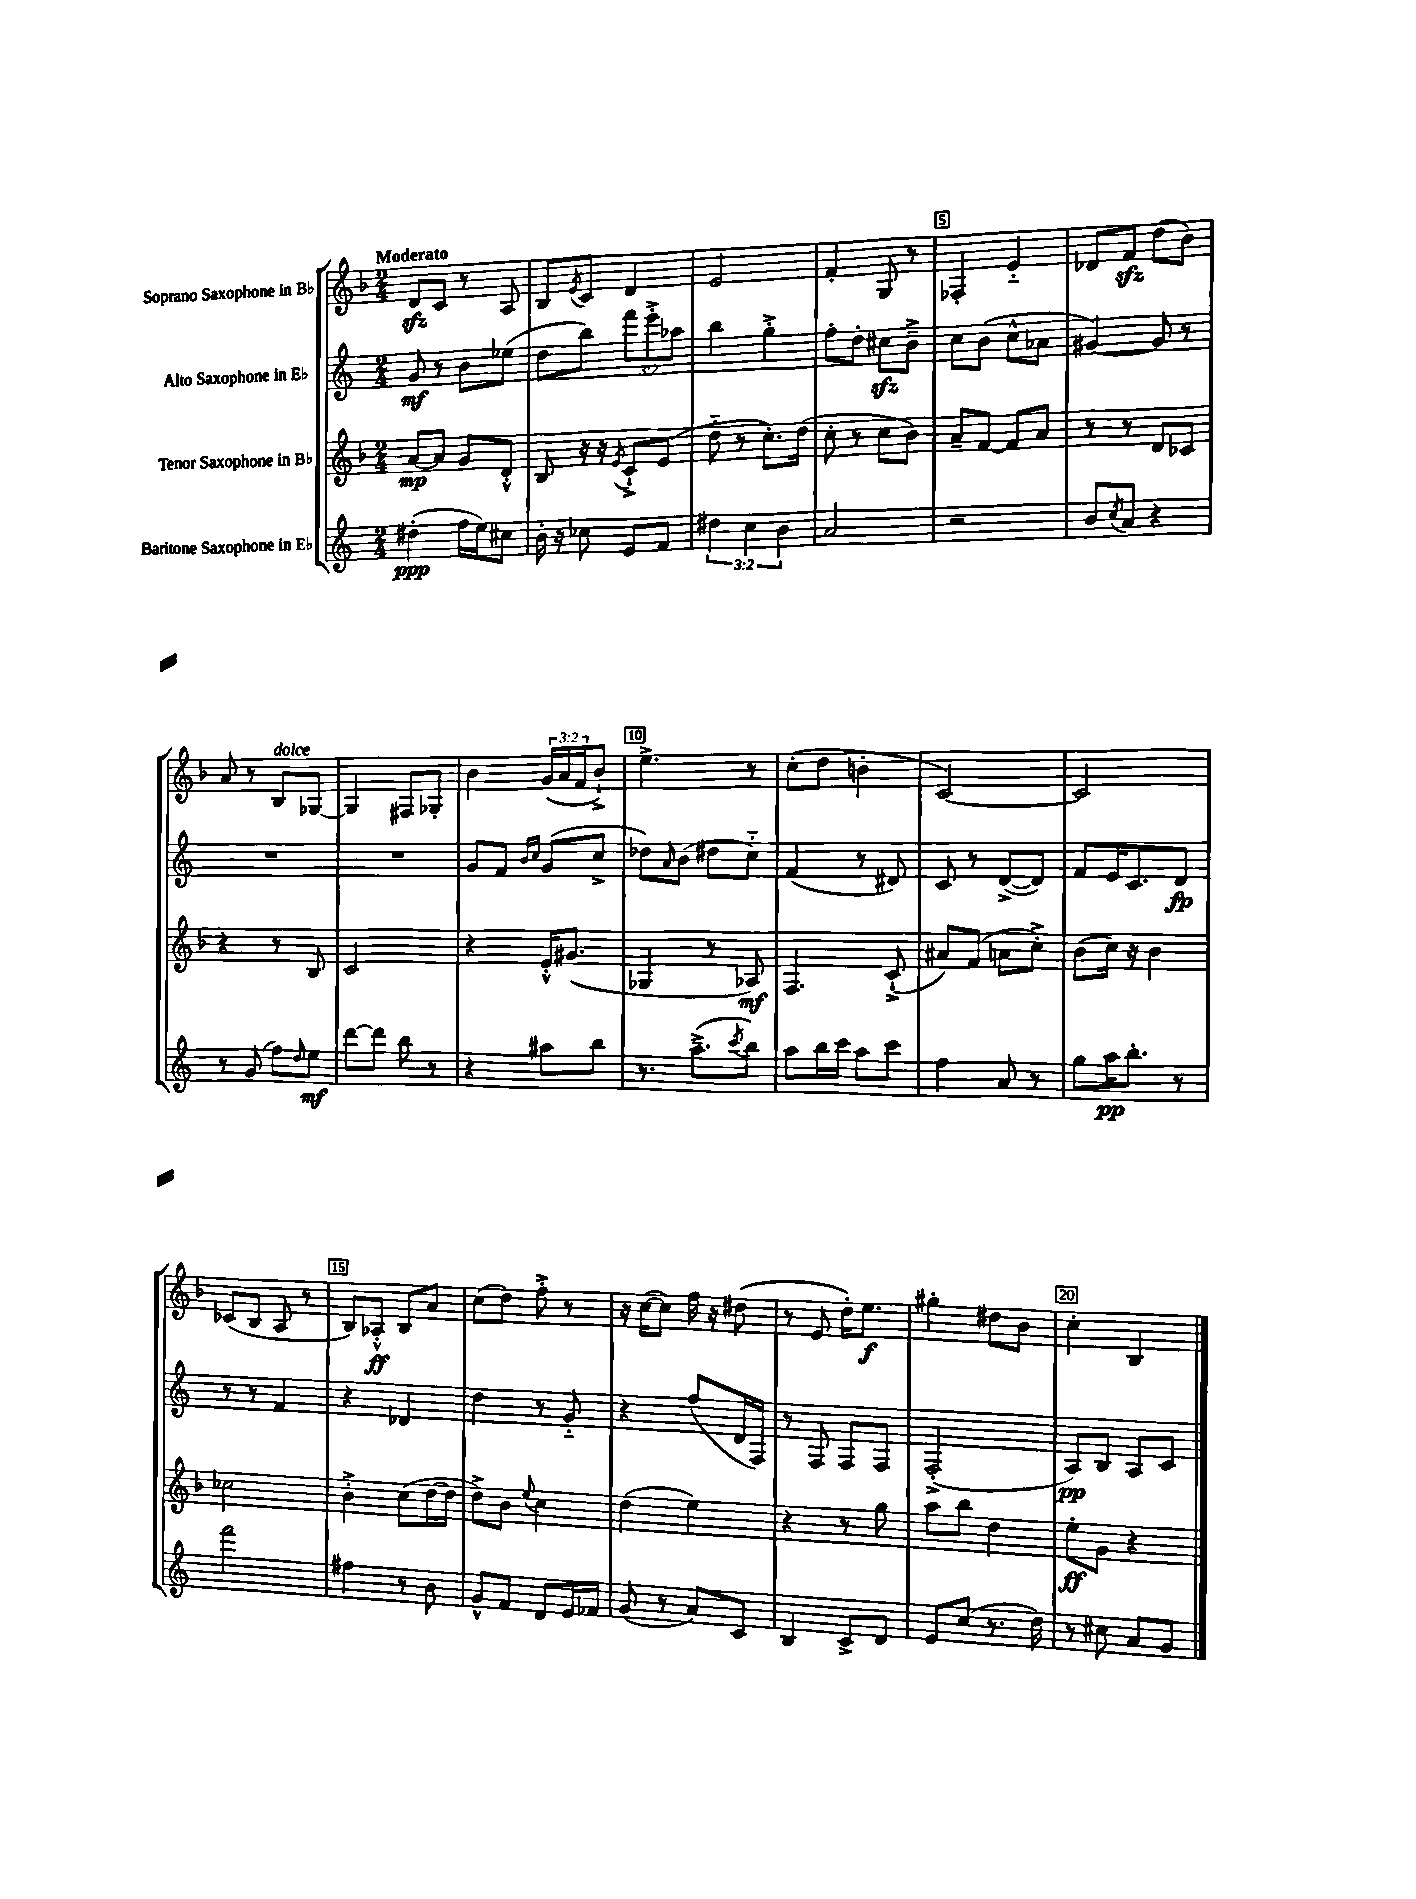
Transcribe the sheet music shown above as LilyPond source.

<<
\new StaffGroup <<
\new Staff = "s0" \with { instrumentName = "Soprano Saxophone in Bb" } {
    \clef treble \key f \major \numericTimeSignature \time 2/4 \override Staff.TupletNumber.text = #tuplet-number::calc-fraction-text \tempo "Moderato"
    d'8\sfz c'8 r8 a8 |
    bes8 \acciaccatura { e'8 } c'8 d'4 |
    e'2 |
    f'4-. g8 r8 |
    fes4-. e'4-_ |
    des'8 f'8\sfz d''8( bes'8) |
    a'8 r8 bes8^\markup { \italic "dolce" } ges8~ |
    ges4 fis8 ges8-. |
    bes'4 \tuplet 3/2 { g'16( a'16 f'16 } bes'8-!->) |
    e''4.-> r8 |
    c''8-.( d''8 b'4-. |
    c'2~) |
    c'2 |
    ces'8( bes8 a8 r8 |
    bes8) aes8-.-^\ff bes8 a'8 |
    c''8( d''8) f''8-.-> r8 |
    r16 c''16~( c''8) f''16 r16 dis''8( |
    r8 e'8 d''16-.) e''8.\f |
    gis''4-. dis''8 bes'8 |
    c''4-. bes4 \bar "|." |
}
\new Staff = "s1" \with { instrumentName = "Alto Saxophone in Eb" } {
    \clef treble \key c \major \numericTimeSignature \time 2/4 \override Staff.TupletNumber.text = #tuplet-number::calc-fraction-text
    g'8\mf r8 b'8 ees''8( |
    d''8 b''8) \tuplet 3/2 { f'''8 e'''8-.-> aes''8 } |
    b''4 g''4-.-> |
    f''8-. d''8-. cis''8\sfz b'8---> |
    c''8 b'8( c''8-^ aes'8 |
    gis'4~) gis'8 r8 |
    R2 |
    R2 |
    g'8 f'8 \grace { b'16 c''16 } g'8( c''8-> |
    des''8) \grace { a'16 } b'8( dis''8 c''8-_) |
    f'4( r8 dis'8) |
    c'8 r8 d'8~->( d'8) |
    f'8 e'16 c'8. d'8\fp |
    r8 r8 f'4 |
    r4 des'4 |
    d''4 r8 g'8-_ |
    r4 f''8( d'16 f16) |
    r8 f8 f8 f8 |
    f2-.->( |
    a8\pp) b8 a8 c'8 \bar "|." |
}
\new Staff = "s2" \with { instrumentName = "Tenor Saxophone in Bb" } {
    \clef treble \key f \major \numericTimeSignature \time 2/4
    a'8~\mp a'8 g'8 d'8-.-^ |
    bes8 r16 r16 \acciaccatura { e'8 } c'8-!-> e'8( |
    d''8-_ r8 c''8.-.) d''16( |
    c''8-. r8 c''8 bes'8) |
    a'8-- f'8~ f'8 a'8 |
    r8 r8 d'8 ces'8 |
    r4 r8 bes8 |
    c'2 |
    r4 e'16-.-^ gis'8.( |
    ges4 r8 aes8\mf) |
    f4. c'8-!->( |
    ais'8) f'8( a'8 c''8-.->) |
    bes'8( c''16) r16 bes'4 |
    ces''2 |
    bes'4-.-> c''8( d''16~ d''16 |
    d''8->) bes'8 \appoggiatura { e''8 } c''4 |
    d''4( e''4) |
    r4 r8 g''8 |
    a''8 bes''8 d''4 |
    e''8-.\ff g'8 r4 \bar "|." |
}
\new Staff = "s3" \with { instrumentName = "Baritone Saxophone in Eb" } {
    \clef treble \key c \major \numericTimeSignature \time 2/4 \override Staff.TupletNumber.text = #tuplet-number::calc-fraction-text
    dis''4-.\ppp( f''16 e''16) cis''8 |
    b'16-. r16 ces''8 e'8 f'8 |
    \tuplet 3/2 { dis''4 c''4 b'4 } |
    a'2 |
    r2 |
    b'8 \acciaccatura { c''8 } a'8 r4 |
    r8 g'8( f''8) \grace { d''16 } e''8\mf |
    d'''8~ d'''8 b''8 r8 |
    r4 ais''8 b''8 |
    r8. a''8.--->( \acciaccatura { c'''8 } b''8) |
    a''8 b''16 c'''16 a''8 c'''8 |
    f''4 a'8 r8 |
    g''8 a''16\pp b''8.-. r8 |
    f'''2 |
    fis''4 r8 b'8 |
    g'8-^ f'8 d'8 e'16 fes'16 |
    g'8( r8 a'8) c'8 |
    b4 c'8-> d'8 |
    e'8 c''8( r8. d''16) |
    r8 cis''8 a'8 g'8 \bar "|." |
}
>>
>>
\layout { \context { \Score \override BarNumber.break-visibility = ##(#f #t #t) barNumberVisibility = #(every-nth-bar-number-visible 5) \override BarNumber.stencil = #(make-stencil-boxer 0.1 0.3 ly:text-interface::print) } }
